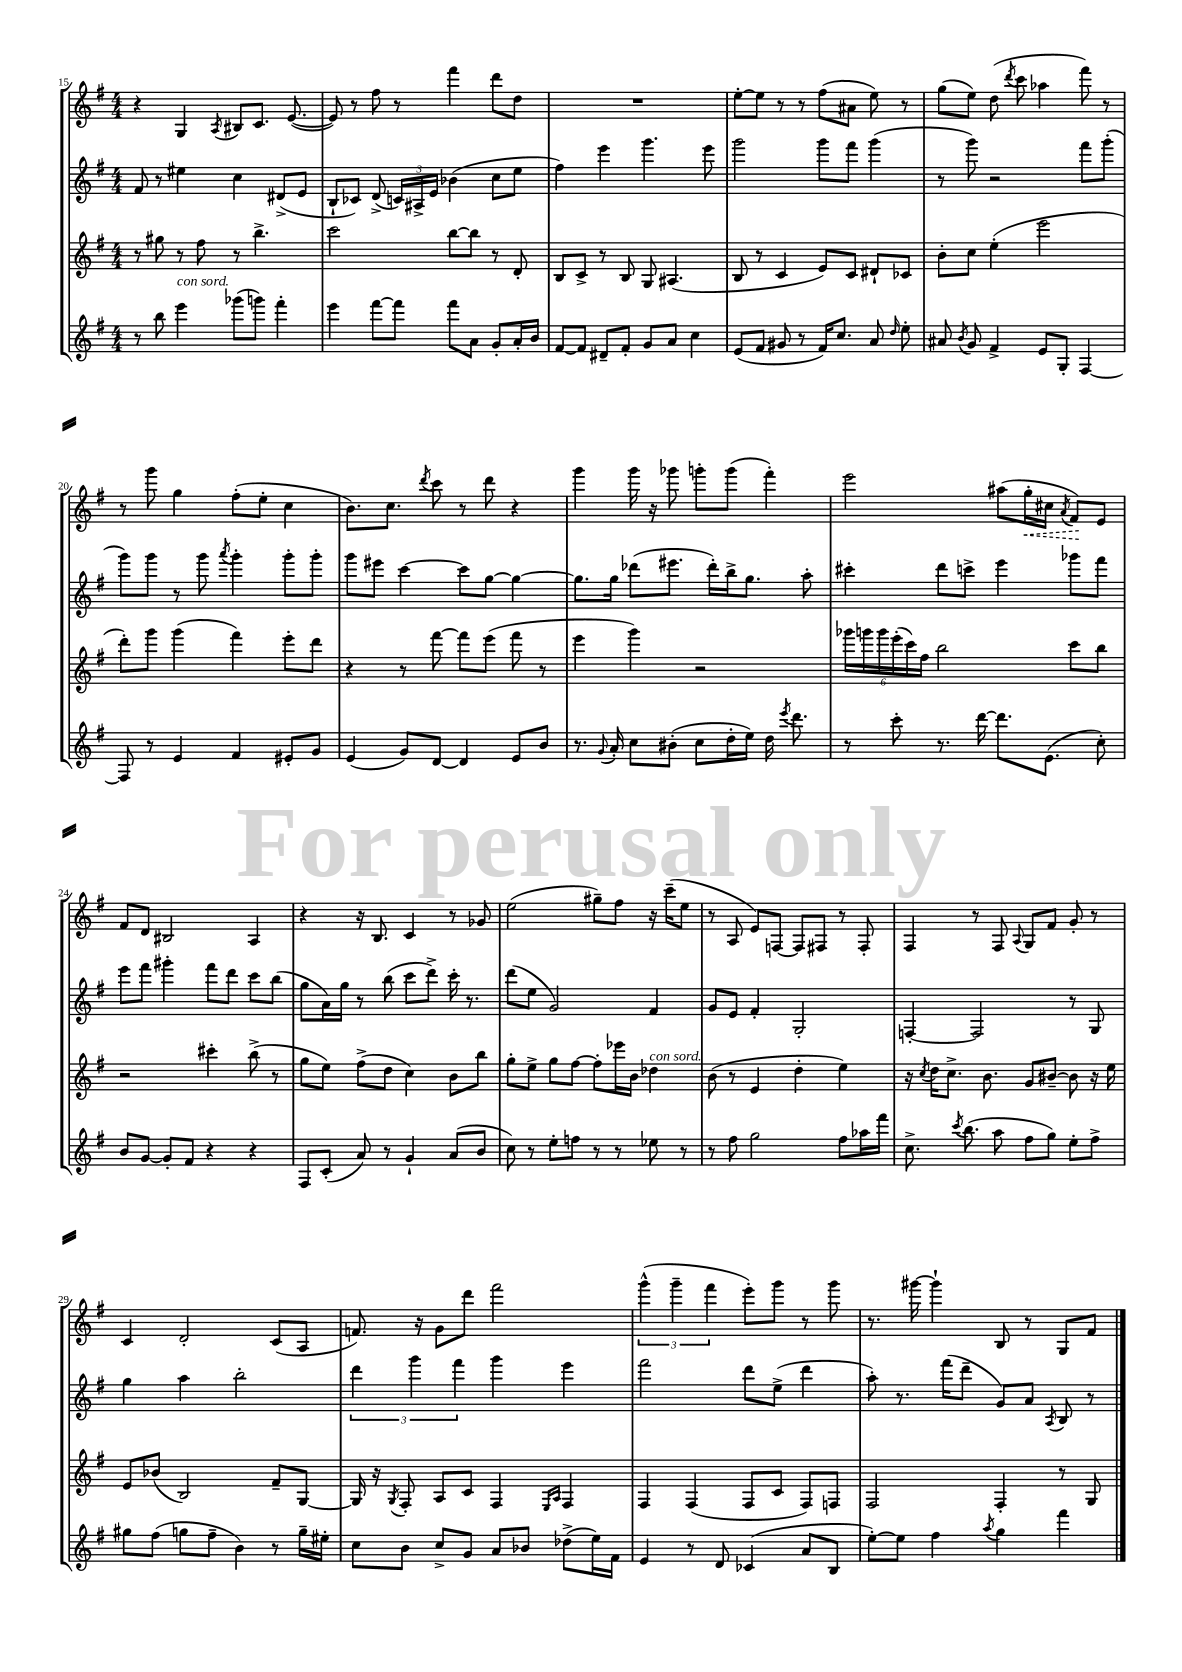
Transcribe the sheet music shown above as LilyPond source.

<<
\new StaffGroup <<
\new Staff = "s0" {
    \clef treble \key g \major \numericTimeSignature \time 4/4
    \autoBeamOff r4 g4 \acciaccatura { a8 } bis8[ c'8.] e'8.~( |
    e'8) r8 fis''8 r8 fis'''4 d'''8[ d''8] |
    R1 |
    e''8[~-. e''8] r8 r8 fis''8[( ais'8] e''8) r8 |
    g''8[( e''8]) d''8( \acciaccatura { d'''8 } c'''8 aes''4 fis'''8) r8 |
    r8 g'''8 g''4 fis''8[-.( e''8]-. c''4 |
    b'8.[) c''8.] \acciaccatura { d'''8 } c'''8 r8 d'''8 r4 |
    g'''4 g'''16 r16 ges'''8 g'''8[-. g'''8]( fis'''4-.) |
    e'''2 ais''8[( \once \override Hairpin.style = #'dashed-line g''16-.\< cis''16] \acciaccatura { a'8 } fis'8[\!) e'8] |
    fis'8[ d'8] bis2 a4 |
    r4 r16 b8. c'4 r8 ges'8 |
    e''2( gis''8[--) fis''8] r16 c'''16[--( e''8] |
    r8 a8 e'8[) f8]~ f8[ fis8] r8 fis8-. |
    fis4 r8 fis8 \appoggiatura { a8 } g8[ fis'8] g'8-. r8 |
    c'4 d'2-. c'8[( a8] |
    f'8.) r16 g'8[ d'''8] fis'''2 |
    \tuplet 3/2 { g'''4-^( g'''4-- fis'''4 } e'''8[-.) g'''8] r8 g'''8 |
    r8. gis'''16~ gis'''4-! b8 r8 g8[ fis'8] \bar "|." |
}
\new Staff = "s1" {
    \clef treble \key g \major \numericTimeSignature \time 4/4
    \autoBeamOff fis'8 r8 eis''4 c''4 dis'8[->( e'8] |
    b8[-! ces'8]) d'8->( \tuplet 3/2 { c'16[) ais16-> e'16] } bes'4( c''8[ e''8] |
    fis''4) e'''4 g'''4. e'''8 |
    g'''2 g'''8[ fis'''8] g'''4( |
    r8 g'''8) r2 fis'''8[ g'''8]-.( |
    g'''8[) g'''8] r8 g'''8 \acciaccatura { a'''8 } g'''4-. g'''8[-. g'''8]-. |
    g'''8[ eis'''8] c'''4~ c'''8[ g''8]~ g''4~ |
    g''8.[ g''16] des'''8[( eis'''8.] des'''16[-.) b''16-> g''8.] a''8-. |
    cis'''4-. d'''8[ c'''8]-> e'''4 ges'''8[ fis'''8] |
    e'''8[ fis'''8] gis'''4-. fis'''8[ d'''8] c'''8[ b''8]( |
    g''8[ a'16) g''16] r8 b''8( c'''8[ d'''8]->) c'''16-. r8. |
    d'''8[( e''8] g'2) fis'4 |
    g'8[ e'8] fis'4-. g2-. |
    f4~-. f2 r8 g8 |
    g''4 a''4 b''2-. |
    \tuplet 3/2 { d'''4 g'''4 fis'''4 } g'''4 e'''4 |
    fis'''2 d'''8[ e''8]->( d'''4 |
    a''8-.) r8. fis'''16[( d'''8]-- g'8[) a'8] \acciaccatura { a8 } b8 r8 \bar "|." |
}
\new Staff = "s2" {
    \clef treble \key g \major \numericTimeSignature \time 4/4
    \autoBeamOff r8 gis''8 r8 fis''8 r8 b''4.-> |
    c'''2 b''8[~ b''8] r8 d'8-. |
    b8[ c'8]-> r8 b8 g8 ais4.( |
    b8 r8 c'4 e'8[) c'8] dis'8[-! ces'8] |
    b'8[-. c''8] e''4-.( e'''2 |
    d'''8[-.) g'''8] g'''4( fis'''4) e'''8[-. d'''8] |
    r4 r8 fis'''8~ fis'''8[ e'''8]( fis'''8 r8 |
    e'''4 g'''4) r2 |
    \tuplet 6/4 { ges'''16[ g'''16 g'''16 e'''16-.( c'''16) fis''16] } b''2 c'''8[ b''8] |
    r2 cis'''4-. b''8->( r8 |
    g''8[ e''8]) fis''8[->( d''8] c''4) b'8[ b''8] |
    g''8[-. e''8]-> g''8[ fis''8]~ fis''8[-. ees'''16 b'16] des''4^\markup { \italic "con sord." } |
    b'8( r8 e'4 d''4-. e''4) |
    r16 \acciaccatura { c''8 } d''16[ c''8.]-> b'8. g'8[ bis'8]~-- bis'8 r16 e''16 |
    e'8[ bes'8]( b2) fis'8[-- g8]~ |
    g16 r16 \acciaccatura { g8 } fis8-. a8[ c'8] fis4 \grace { e16[ a16] } fis4 |
    fis4 fis4( fis8[ c'8] fis8[) f8] |
    fis2 fis4-. r8 g8 \bar "|." |
}
\new Staff = "s3" {
    \clef treble \key g \major \numericTimeSignature \time 4/4
    \autoBeamOff r8 b''8 e'''4^\markup { \italic "con sord." } ges'''8[( g'''8]) fis'''4-. |
    e'''4 fis'''8[~ fis'''8] fis'''8[ a'8] g'8[-. a'16-. b'16] |
    fis'8[~ fis'8] dis'8[-- fis'8]-. g'8[ a'8] c''4 |
    e'8[( fis'8] gis'8 r8 fis'16[) c''8.] a'8 \grace { d''16 } e''8-. |
    ais'8 \acciaccatura { b'8 } g'8 fis'4-> e'8[ g8]-. fis4~ |
    fis8 r8 e'4 fis'4 eis'8[-. g'8] |
    e'4( g'8[) d'8]~ d'4 e'8[ b'8] |
    r8. \appoggiatura { g'8 } a'16-. c''8[ bis'8]-.( c''8[ d''16-. e''16]) d''16 \acciaccatura { e'''8 } d'''8. |
    r8 c'''8-. r8. d'''16~ d'''8.[ e'8.]( c''8-.) |
    b'8[ g'8]~ g'8[-. fis'8] r4 r4 |
    fis8[ c'8]-.( a'8) r8 g'4-! a'8[( b'8] |
    c''8) r8 e''8[-. f''8] r8 r8 ees''8 r8 |
    r8 fis''8 g''2 fis''8[ aes''16 fis'''16] |
    c''8.-> \acciaccatura { c'''8 } b''8.( a''8 fis''8[ g''8]) e''8[-. fis''8]-> |
    gis''8[ fis''8]( g''8[ fis''8]-- b'4) r8 g''16[-- eis''16]-. |
    c''8[ b'8] c''8[-> g'8] a'8[ bes'8] des''8[->( e''16) fis'16] |
    e'4 r8 d'8 ces'4( a'8[ b8] |
    e''8[~-.) e''8] fis''4 \acciaccatura { a''8 } g''4 fis'''4 \bar "|." |
}
>>
>>
\layout { \context { \Score currentBarNumber = #15 } }
